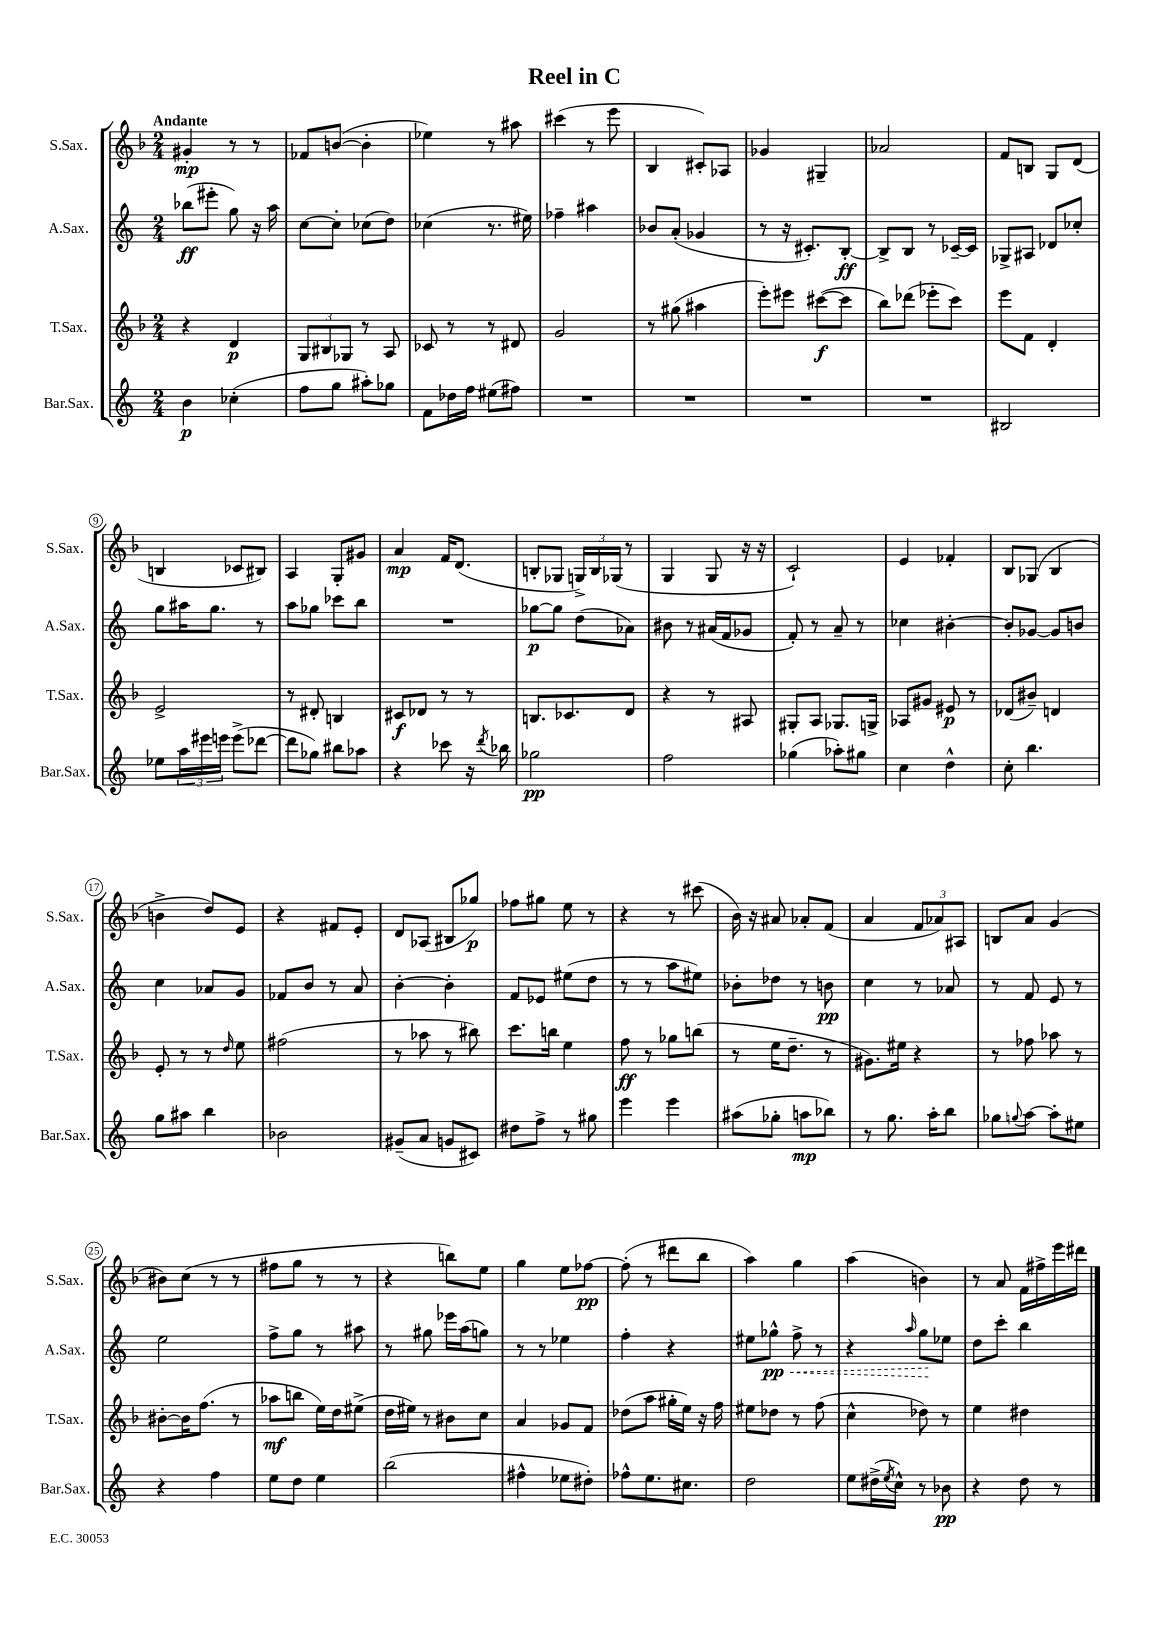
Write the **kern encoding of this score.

**kern	**dynam	**kern	**dynam	**kern	**dynam	**kern	**dynam
*part4	*part4	*part3	*part3	*part2	*part2	*part1	*part1
*staff4	*staff4	*staff3	*staff3	*staff2	*staff2	*staff1	*staff1
*I"Bar.Sax.	*	*I"T.Sax.	*	*I"A.Sax.	*	*I"S.Sax.	*
*I'Bar.Sax.	*	*I'T.Sax.	*	*I'A.Sax.	*	*I'S.Sax.	*
*clefG2	*	*clefG2	*	*clefG2	*	*clefG2	*
*k[]	*	*k[b-]	*	*k[]	*	*k[b-]	*
*M2/4	*	*M2/4	*	*M2/4	*	*M2/4	*
=1	=1	=1	=1	=1	=1	=1	=1
!	!	!	!	!	!	!LO:TX:a:B:t=Andante	!
4b\	p	4r	.	(8bb-X\L	ff	4g#X'/	mp
.	.	.	.	8eee#X'\J	.	.	.
(4cc-X'\	.	4d/	p	8gg\)	.	8r	.
.	.	.	.	16r	.	8r	.
.	.	.	.	16aa\	.	.	.
=2	=2	=2	=2	=2	=2	=2	=2
8ff\L	.	12G/L	.	[8cc\L	.	8f-X/L	.
.	.	12B#X/	.	.	.	.	.
8gg\J	.	.	.	8cc'\J]	.	([8bn/J	.
.	.	12G-X/J	.	.	.	.	.
8aa#X'\L)	.	8r	.	(8cc-X\L	.	4b'\]	.
8gg-X\J	.	8A/	.	8dd\J)	.	.	.
=3	=3	=3	=3	=3	=3	=3	=3
8f\L	.	8c-X/	.	(4cc-X\	.	4ee-X\)	.
16dd-X\L	.	8r	.	.	.	.	.
16ff\JJ	.	.	.	.	.	.	.
(8ee#X\L	.	8r	.	8.r	.	8r	.
8ff#X\J)	.	8d#X/	.	.	.	8aa#X\	.
.	.	.	.	16ee#X\)	.	.	.
=4	=4	=4	=4	=4	=4	=4	=4
2r	.	2g/	.	4ff-X~\	.	(4ccc#X\	.
.	.	.	.	4aa#X\	.	8r	.
.	.	.	.	.	.	8eee\	.
=5	=5	=5	=5	=5	=5	=5	=5
2r	.	8r	.	8b-X/L	.	4B-/	.
.	.	(8gg#X\	.	(8a'/J	.	.	.
.	.	4aa#X\	.	4g-X/	.	8c#X'/L)	.
.	.	.	.	.	.	8A-X/J	.
=6	=6	=6	=6	=6	=6	=6	=6
2r	.	8eee'\L)	.	8r	.	4g-X/	.
.	.	8eee#X\J	.	16r	.	.	.
.	.	.	.	8.c#X'/L)	.	.	.
.	.	([8ccc#X\L	f	.	.	4G#X~/	.
.	.	8ccc#\J]	.	[8B'/J	ff	.	.
=7	=7	=7	=7	=7	=7	=7	=7
2r	.	8bb-\L)	.	8B^/L]	.	2a-X/	.
.	.	(8ddd-X\J	.	8B/J	.	.	.
.	.	8eee-X'\L	.	8r	.	.	.
.	.	8ccc\J)	.	[16c-X~/LL	.	.	.
.	.	.	.	16c-/JJ]	.	.	.
=8	=8	=8	=8	=8	=8	=8	=8
2B#X/	.	8eee\L	.	8G-X^/L	.	8f/L	.
.	.	8f\J	.	8A#X/J	.	8Bn/J	.
.	.	4d'/	.	8d-X/L	.	8G/L	.
.	.	.	.	8cc-X'/J	.	(8d/J	.
!!LO:LB:g=z
=9	=9	=9	=9	=9	=9	=9	=9
8ee-X\L	.	2e^/	.	8gg\L	.	4Bn/	.
24aa\L	.	.	.	16aa#X\K	.	.	.
24eee#X\	.	.	.	.	.	.	.
.	.	.	.	8.gg\J	.	.	.
24eeen\JJ	.	.	.	.	.	.	.
(8eee^\L	.	.	.	.	.	8c-X/L	.
[8ddd-X\J	.	.	.	8r	.	8B#X/J)	.
=10	=10	=10	=10	=10	=10	=10	=10
8ddd-\L]	.	8r	.	8aa\L	.	4A/	.
8gg-X\J)	.	8d#X'/	.	8gg-X\J	.	.	.
8bb#X\L	.	4Bn/	.	8ccc-X\L	.	8G'/L	.
8aa-X\J	.	.	.	8bb\J	.	8g#X/J	.
=11	=11	=11	=11	=11	=11	=11	=11
4r	.	8c#X/L	f	2r	.	4a/	mp
.	.	8d-X/J	.	.	.	.	.
8ccc-X\	.	8r	.	.	.	16f/KL	.
.	.	.	.	.	.	(8.d/J	.
16r	.	8r	.	.	.	.	.
8qddd/	.	.	.	.	.	.	.
16bb-X\	.	.	.	.	.	.	.
=12	=12	=12	=12	=12	=12	=12	=12
2gg-X\	pp	8.Bn/L	.	[8gg-X\L	p	8Bn'/L	.
.	.	.	.	8gg-\J]	.	8G-X/J	.
.	.	8.c-X/	.	.	.	.	.
.	.	.	.	(8dd\L	.	24Gn^/LL)	.
.	.	.	.	.	.	24B/	.
.	.	.	.	.	.	(24G-X/JJ	.
.	.	8d/J	.	8a-X\J)	.	8r	.
=13	=13	=13	=13	=13	=13	=13	=13
2ff\	.	4r	.	8b#X\	.	4G/	.
.	.	.	.	8r	.	.	.
.	.	8r	.	(16a#X/LL	.	8G/	.
.	.	.	.	16f/J	.	.	.
.	.	8A#X/	.	8g-X/J	.	16r	.
.	.	.	.	.	.	16r	.
=14	=14	=14	=14	=14	=14	=14	=14
(4gg-X\	.	8G#X'/L	.	8f'/)	.	2c`/)	.
.	.	8A/J	.	8r	.	.	.
8aa-X'\L)	.	8.G-X/L	.	8a~/	.	.	.
8gg#X\J	.	.	.	8r	.	.	.
.	.	16Gn^/Jk	.	.	.	.	.
=15	=15	=15	=15	=15	=15	=15	=15
4cc\	.	8A-X/L	.	4cc-X\	.	4e/	.
.	.	8g#X/J	.	.	.	.	.
4dd^^\	.	8e#X/	p	[4b#X'\	.	4f-X'/	.
.	.	8r	.	.	.	.	.
=16	=16	=16	=16	=16	=16	=16	=16
8cc'\	.	(8d-X/L	.	8b#'/L]	.	8B-/L	.
4.bb\	.	8b#X~/J)	.	[8g-X/J	.	(8G-X/J	.
.	.	4dn/	.	8g-/L]	.	4B-/	.
.	.	.	.	8bn/J	.	.	.
!!LO:LB:g=z
=17	=17	=17	=17	=17	=17	=17	=17
8gg\L	.	8e'/	.	4cc\	.	4bn^\	.
8aa#X\J	.	8r	.	.	.	.	.
4bb\	.	8r	.	8a-X/L	.	8dd/L)	.
.	.	16qqdd/	.	.	.	.	.
.	.	8ee\	.	8g/J	.	8e/J	.
=18	=18	=18	=18	=18	=18	=18	=18
2b-X\	.	(2ff#X\	.	8f-X/L	.	4r	.
.	.	.	.	8b/J	.	.	.
.	.	.	.	8r	.	8f#X/L	.
.	.	.	.	8a/	.	8e'/J	.
=19	=19	=19	=19	=19	=19	=19	=19
(8g#X~/L	.	8r	.	[4b'\	.	8d/L	.
8a/J	.	8aa-X\	.	.	.	(8A-X/J	.
8gn/L	.	8r	.	4b'\]	.	8B#X/L	.
8c#X/J)	.	8bb#X\)	.	.	.	8gg-X/J)	p
=20	=20	=20	=20	=20	=20	=20	=20
8dd#X\L	.	8.ccc\L	.	8f/L	.	8ff-X\L	.
8ff^\J	.	.	.	8e-X/J	.	8gg#X\J	.
.	.	16bbn\Jk	.	.	.	.	.
8r	.	4ee\	.	(8ee#X\L	.	8ee\	.
8gg#X\	.	.	.	8dd\J	.	8r	.
=21	=21	=21	=21	=21	=21	=21	=21
4eee\	.	8ff\	ff	8r	.	4r	.
.	.	8r	.	8r	.	.	.
4eee\	.	8gg-X\L	.	8aa\L	.	8r	.
.	.	(8bbn\J	.	8ee#X\J)	.	(8ccc#X\	.
=22	=22	=22	=22	=22	=22	=22	=22
(8aa#X\L	.	8r	.	8b-X'\L	.	16b-\)	.
.	.	.	.	.	.	16r	.
8gg-X'\J	.	16ee\KL	.	8dd-X\J	.	8a#X/	.
.	.	8.dd~\J	.	.	.	.	.
8aan\L	mp	.	.	8r	.	8a-X'/L	.
8bb-X\J)	.	8r	.	8bn\	pp	(8f/J	.
=23	=23	=23	=23	=23	=23	=23	=23
8r	.	8.g#X\L)	.	4cc\	.	4a/	.
8.gg\	.	.	.	.	.	.	.
.	.	16ee#X\Jk	.	.	.	.	.
.	.	4r	.	8r	.	12f/L	.
16aa'\KL	.	.	.	.	.	.	.
.	.	.	.	.	.	12a-X/)	.
8bb\J	.	.	.	8a-X/	.	.	.
.	.	.	.	.	.	12A#X/J	.
=24	=24	=24	=24	=24	=24	=24	=24
8gg-X\L	.	8r	.	8r	.	8Bn/L	.
8qqggn/	.	.	.	.	.	.	.
[8aa\J	.	8ff-X\	.	8f/	.	8a/J	.
8aa'\L]	.	8aa-X\	.	8e/	.	(4g/	.
8ee#X\J	.	8r	.	8r	.	.	.
!!LO:LB:g=z
=25	=25	=25	=25	=25	=25	=25	=25
4r	.	[8b#X'\L	.	2ee\	.	8b#X\L)	.
.	.	16b#\K]	.	.	.	(8cc\J	.
.	.	(8.ff\J	.	.	.	.	.
4ff\	.	.	.	.	.	8r	.
.	.	8r	.	.	.	8r	.
=26	=26	=26	=26	=26	=26	=26	=26
8ee\L	.	8aa-X\L	mf	8ff^\L	.	8ff#X\L	.
8dd\J	.	8bbn\J	.	8gg\J	.	8gg\J	.
4ee\	.	16ee\LL)	.	8r	.	8r	.
.	.	16dd\J	.	.	.	.	.
.	.	(8ee#X^\J	.	8aa#X\	.	8r	.
=27	=27	=27	=27	=27	=27	=27	=27
(2bb\	.	16dd\LL	.	8r	.	4r	.
.	.	16ee#X\JJ)	.	.	.	.	.
.	.	8r	.	8gg#X\	.	.	.
.	.	8b#X\L	.	16eee-X\LL	.	8bbn\L)	.
.	.	.	.	(16aa\J	.	.	.
.	.	8cc\J	.	8ggn\J)	.	8ee\J	.
=28	=28	=28	=28	=28	=28	=28	=28
4ff#X^^\	.	4a/	.	8r	.	4gg\	.
.	.	.	.	8r	.	.	.
8ee-X\L	.	8g-X/L	.	4ee-X\	.	8ee\L	.
8dd#X'\J)	.	8f/J	.	.	.	[8ff-X\J	pp
=29	=29	=29	=29	=29	=29	=29	=29
8ff-X^^\L	.	(8dd-X\L	.	4ff'\	.	(8ff-'\]	.
8.ee\	.	8aa\J	.	.	.	8r	.
.	.	16gg#X'\LL	.	4r	.	8ddd#X\L	.
8.cc#X\J	.	16ee\JJ)	.	.	.	.	.
.	.	16r	.	.	.	8bb-\J	.
.	.	16ff\	.	.	.	.	.
=30	=30	=30	=30	=30	=30	=30	=30
2dd\	.	8ee#X\L	.	8ee#X\L	.	4aa\)	.
!	!	!	!	!	!LO:HP:b	!	!
.	.	8dd-X\J	.	8gg-X^^\J	< pp	.	.
.	.	8r	.	8ff^\	.	4gg\	.
.	.	(8ff\	.	8r	.	.	.
=31	=31	=31	=31	=31	=31	=31	=31
8ee\L	.	4cc^^\	.	4r	.	(4aa\	.
(16dd#X^\L	.	.	.	.	.	.	.
8qee/	.	.	.	.	.	.	.
16cc^^\JJ)	.	.	.	.	.	.	.
.	.	.	.	16qqaa/	.	.	.
8r	.	8dd-X\)	.	8gg\L	.	4bn\)	.
8b-X\	pp	8r	.	8ee-X\J	[	.	.
=32	=32	=32	=32	=32	=32	=32	=32
4r	.	4ee\	.	8dd\L	.	8r	.
.	.	.	.	8ccc'\J	.	8a/	.
8dd\	.	4dd#X\	.	4bb\	.	16f\LL	.
.	.	.	.	.	.	16ff#X^\	.
8r	.	.	.	.	.	16eee\	.
.	.	.	.	.	.	16ddd#X\JJ	.
==	==	==	==	==	==	==	==
*-	*-	*-	*-	*-	*-	*-	*-
